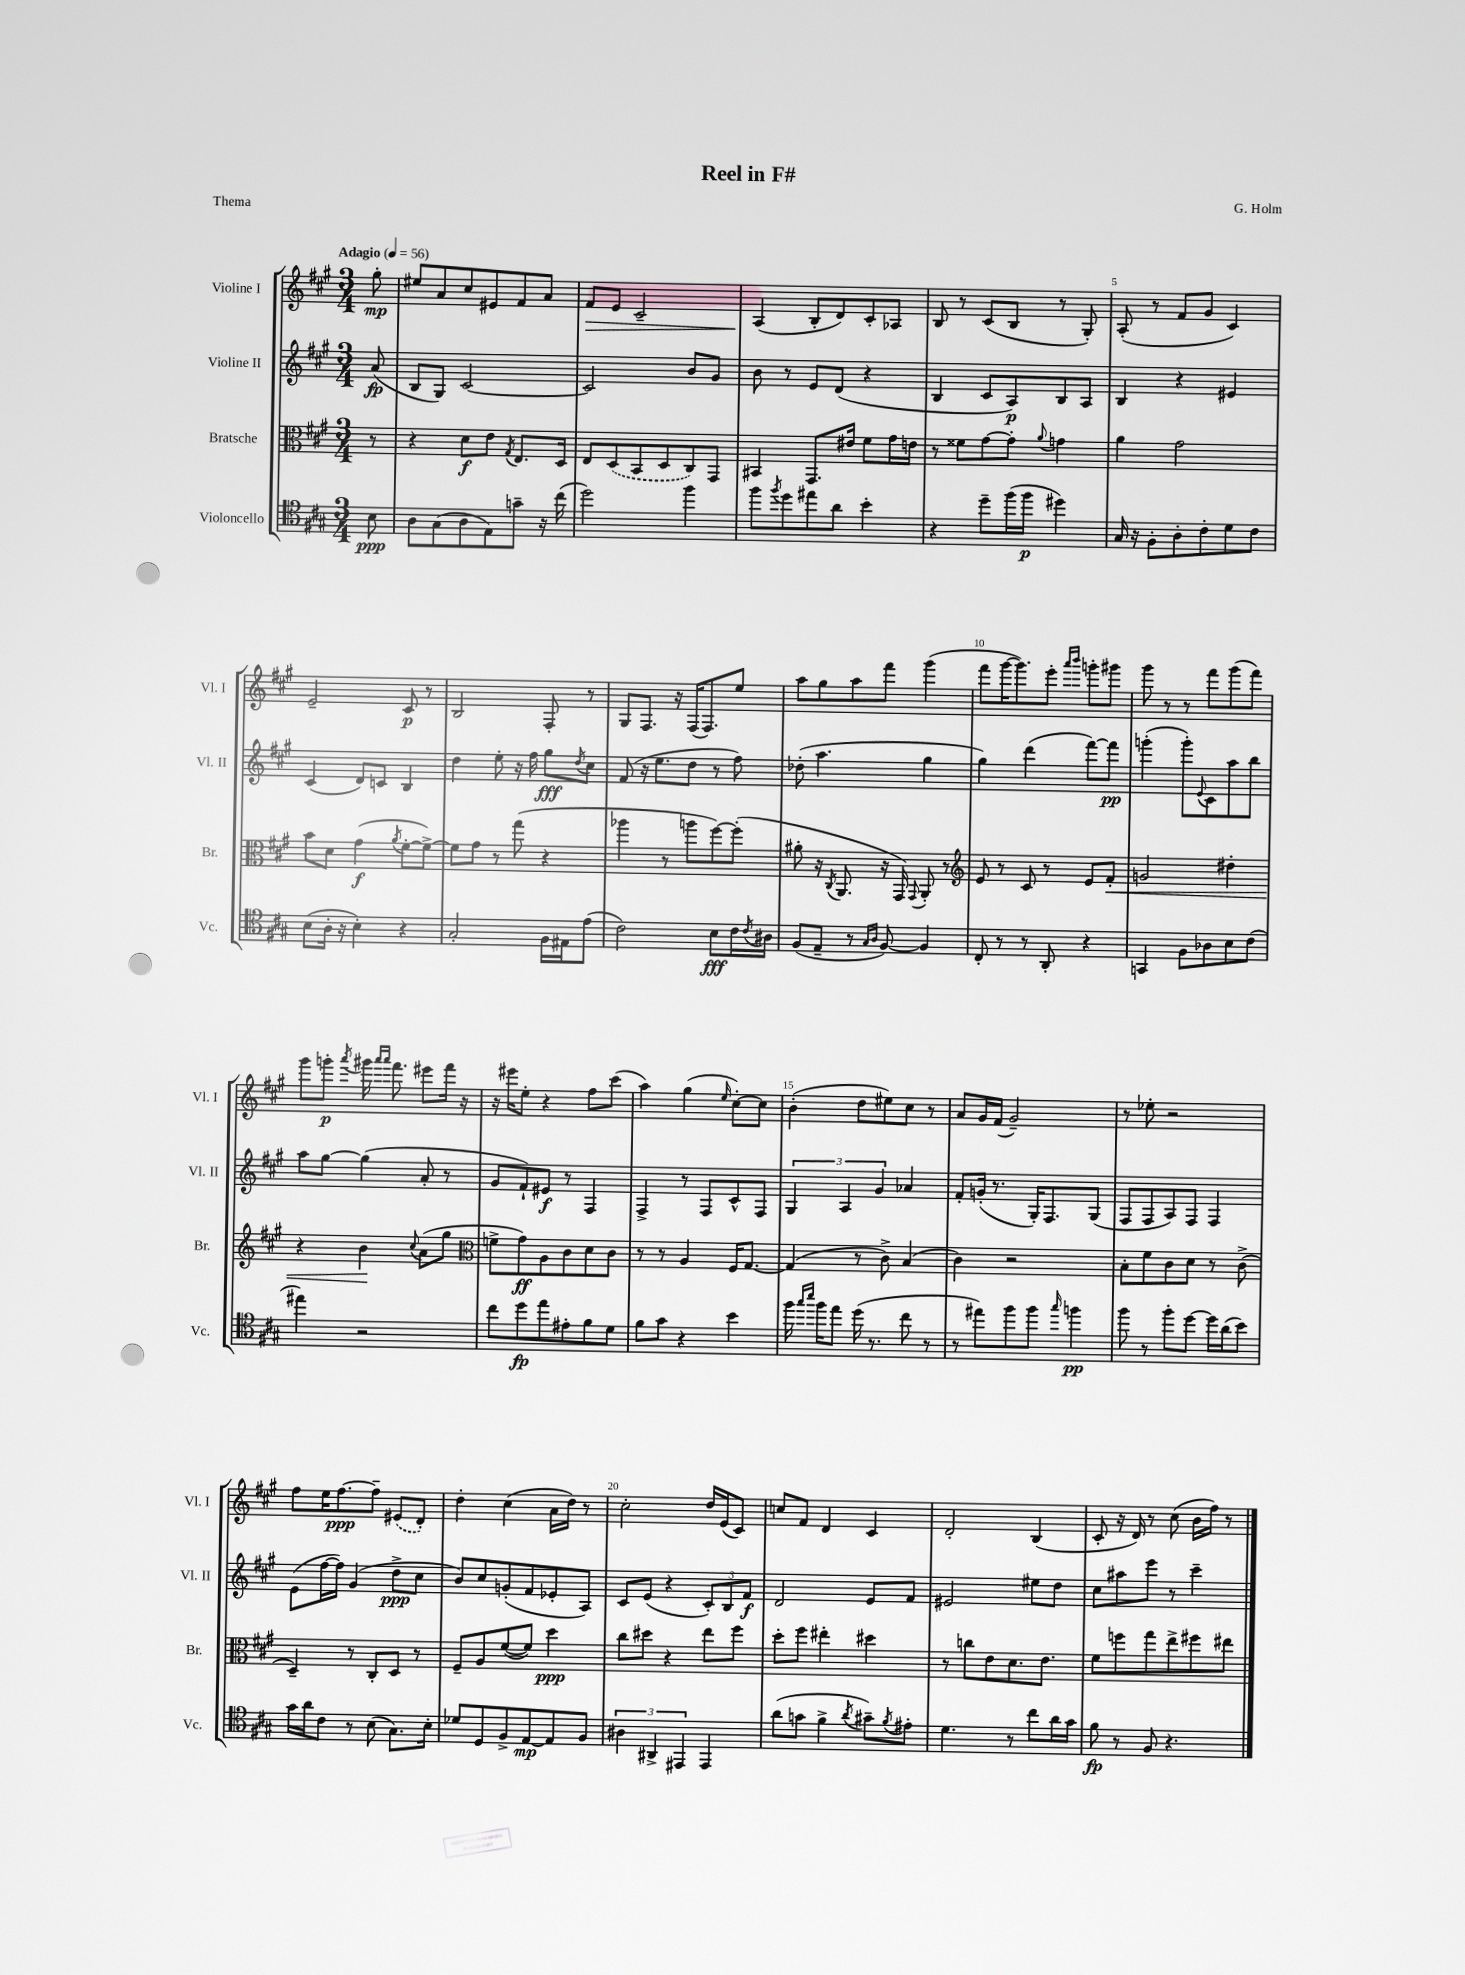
\header { title = "Reel in F#" composer = "G. Holm" piece = "Thema" }
<<
\new StaffGroup <<
\new Staff = "s0" \with { instrumentName = "Violine I" shortInstrumentName = "Vl. I" } {
    \clef treble \key a \major \numericTimeSignature \time 3/4 \partial 8 \tempo "Adagio" 4 = 56
    gis''8-.\mp |
    eis''8 a'8 cis''8 eis'8 fis'8 a'8 |
    fis'8\> e'8 cis'2-- |
    a4\!( b8-. d'8) cis'8-. aes8 |
    b8 r8 cis'8( b8 r8 gis8-.) |
    a8-.( r8 fis'8 gis'8 cis'4) |
    e'2-- cis'8\p r8 |
    b2 fis8-. r8 |
    gis8 fis8. r16 fis16( fis8.) e''8 |
    a''8 gis''8 a''8 fis'''8 gis'''4( |
    fis'''8 gis'''16~ gis'''8.) e'''8-. \grace { a'''16 b'''16 } g'''8-. gis'''8 |
    gis'''8 r8 r8 fis'''8 gis'''8( fis'''8) |
    gis'''8 g'''8-.\p \acciaccatura { a'''8 } gis'''16 \grace { a'''16 a'''16 } fis'''8. eis'''8 fis'''16 r16 |
    r16 eis'''16 e''8-. r4 fis''8 cis'''8( |
    a''4) gis''4( \grace { e''16 } cis''8~-.) cis''8 |
    b'4-.( d''8 eis''8) cis''8 r8 |
    a'8 gis'16 fis'16( gis'2--) |
    r8 ees''8-. r2 |
    fis''8 e''16 fis''8.~\ppp fis''8-- \once \slurDashed eis'8( d'8-.) |
    d''4-. cis''4( a'16 d''16) r8 |
    cis''2-. d''16 e'16( cis'8) |
    c''8 fis'8 d'4 cis'4 |
    d'2-. b4( |
    cis'8-. r16 d'16) r8 cis''8( b'16 fis''16) r8 \bar "|." |
}
\new Staff = "s1" \with { instrumentName = "Violine II" shortInstrumentName = "Vl. II" } {
    \clef treble \key a \major \numericTimeSignature \time 3/4 \partial 8
    a'8\fp( |
    b8 gis8) cis'2~ |
    cis'2 b'8 gis'8 |
    b'8 r8 e'8 d'8( r4 |
    b4 cis'8 a8\p) b8 a8 |
    b4 r4 eis'4 |
    cis'4( d'8) c'8 b4 |
    d''4 e''8-. r16 fis''16 gis''8\fff \acciaccatura { d''8 } cis''8 |
    fis'8( r16 e''8. d''8 r8 fis''8) |
    des''8-.( a''4. gis''4 |
    gis''4) d'''4( fis'''8~) fis'''8\pp |
    g'''4-.( g'''8-.) \appoggiatura { e'8 } cis'8 a''8 b''8 |
    a''8 gis''8~ gis''4( a'8-. r8 |
    gis'8 fis'8-!) eis'8\f r8 fis4 |
    fis4-> r8 fis8 cis'8-^ fis8 |
    \tuplet 3/2 { gis4 a4 gis'4 } aes'4 |
    fis'8-. g'16-.( r8. gis16-.) fis8. gis8( |
    fis8 fis8 a8) fis8 fis4 |
    e'8( fis''16~ fis''16) gis'4( d''8->\ppp cis''8 |
    b'8) cis''8 g'8-.( fis'8 ees'8-. a8) |
    cis'8 e'8( r4 \tuplet 3/2 { cis'8-.) b8 fis'8\f } |
    d'2 e'8 fis'8 |
    eis'2 eis''8 d''8 |
    cis''8 ais''8 e'''8 r8 cis'''4-- \bar "|." |
}
\new Staff = "s2" \with { instrumentName = "Bratsche" shortInstrumentName = "Br." } {
    \clef alto \key a \major \numericTimeSignature \time 3/4 \partial 8
    r8 |
    r4 d'8\f e'8 \acciaccatura { gis8 } e8. d16 |
    e8 \once \slurDashed d8( b,8 d8 cis8) gis,8 |
    bis,4 gis,8. eis'16 fis'8 gis'16 e'16 |
    r8 fisis'8 gis'8~ gis'8-. \appoggiatura { a'8 } g'4 |
    a'4 gis'2 |
    b'8 d'8 gis'4\f( \acciaccatura { a'8 } fis'8~-. fis'8~->) |
    fis'8 gis'8 r8 gis''8( r4 |
    aes''4 r8 a''8 fis''8~) fis''8-.( |
    ais'8-. r16 \acciaccatura { cis8 } a,8. r16 gis,16) \appoggiatura { gis,8 } a,8-. r8 |
    \clef treble e'8 r8 cis'8 r8 e'8 fis'8-.\< |
    g'2 dis''4-. |
    r4 b'4\! \appoggiatura { cis''8 } a'8( gis''8 |
    \clef alto f'8-> gis'8\ff) a8 cis'8 d'8 cis'8 |
    r8 r8 a4 fis16 gis8.~ |
    gis4( r8 cis'8->) b4( |
    cis'4) r2 |
    b8-. fis'8 cis'8 d'8 r8 cis'8->( |
    d4--) r8 cis8-. d8 r8 |
    fis8-- a8 fis'8~( fis'8) d''4\ppp |
    cis''8 dis''8 r4 e''8 fis''8 |
    d''8-. fis''8 eis''4-. dis''4 |
    r8 c''8 e'8 d'8. e'8. |
    fis'8 f''8 gis''8 e''8-> fis''8 eis''8 \bar "|." |
}
\new Staff = "s3" \with { instrumentName = "Violoncello" shortInstrumentName = "Vc." } {
    \clef tenor \key a \major \numericTimeSignature \time 3/4 \partial 8
    b8\ppp |
    a8 gis8( a8 e8) g'8-- r16 cis''16( |
    d''2) fis''4 |
    fis''8 \acciaccatura { fis''8 } d''8 eis''8 a'8 b'4-. |
    r4 d''8-- fis''16( fis''16\p dis''4) |
    gis16 r16 fis8-. a8-. cis'8-. d'8 cis'8 |
    b8( a16-. r16 b4-.) r4 |
    gis2-. fis16 eis16 e'8( |
    cis'2) b8\fff cis'16 \acciaccatura { cis'8 } ais16 |
    fis8( e8-- r8 \grace { gis16 a16 } fis8~) fis4 |
    cis8-. r8 r8 a,8-. r4 |
    g,4 fis8 aes8 b8 cis'8( |
    eis''4) r2 |
    cis''8 d''8\fp e''8 eis'8-. fis'8 d'8 |
    fis'8 gis'8 r4 b'4 |
    fis''16 \grace { gis''16 b''16 } fis''16 e''8 d''16( r8. cis''8 r8 |
    r8 eis''8) fis''8 fis''8 \grace { gis''16 } f''4\pp |
    fis''8 r8 fis''8-. d''8~ d''16 a'16( b'8) |
    gis'16 a'16 cis'8 r8 b8( gis8.) b16-. |
    des'8 d8 fis8-> e8~\mp e8 fis8 |
    \tuplet 3/2 { ais4 ais,4-> eis,4 } eis,4 |
    a'8( g'8 fis'4-> \acciaccatura { a'8 } gis'8--) \acciaccatura { fis'8 } eis'8-. |
    d'4. r8 cis''8 a'16 gis'16 |
    fis'8\fp r8 fis8 r4. \bar "|." |
}
>>
>>
\layout { \context { \Score \override BarNumber.break-visibility = ##(#f #t #t) barNumberVisibility = #(every-nth-bar-number-visible 5) } }
